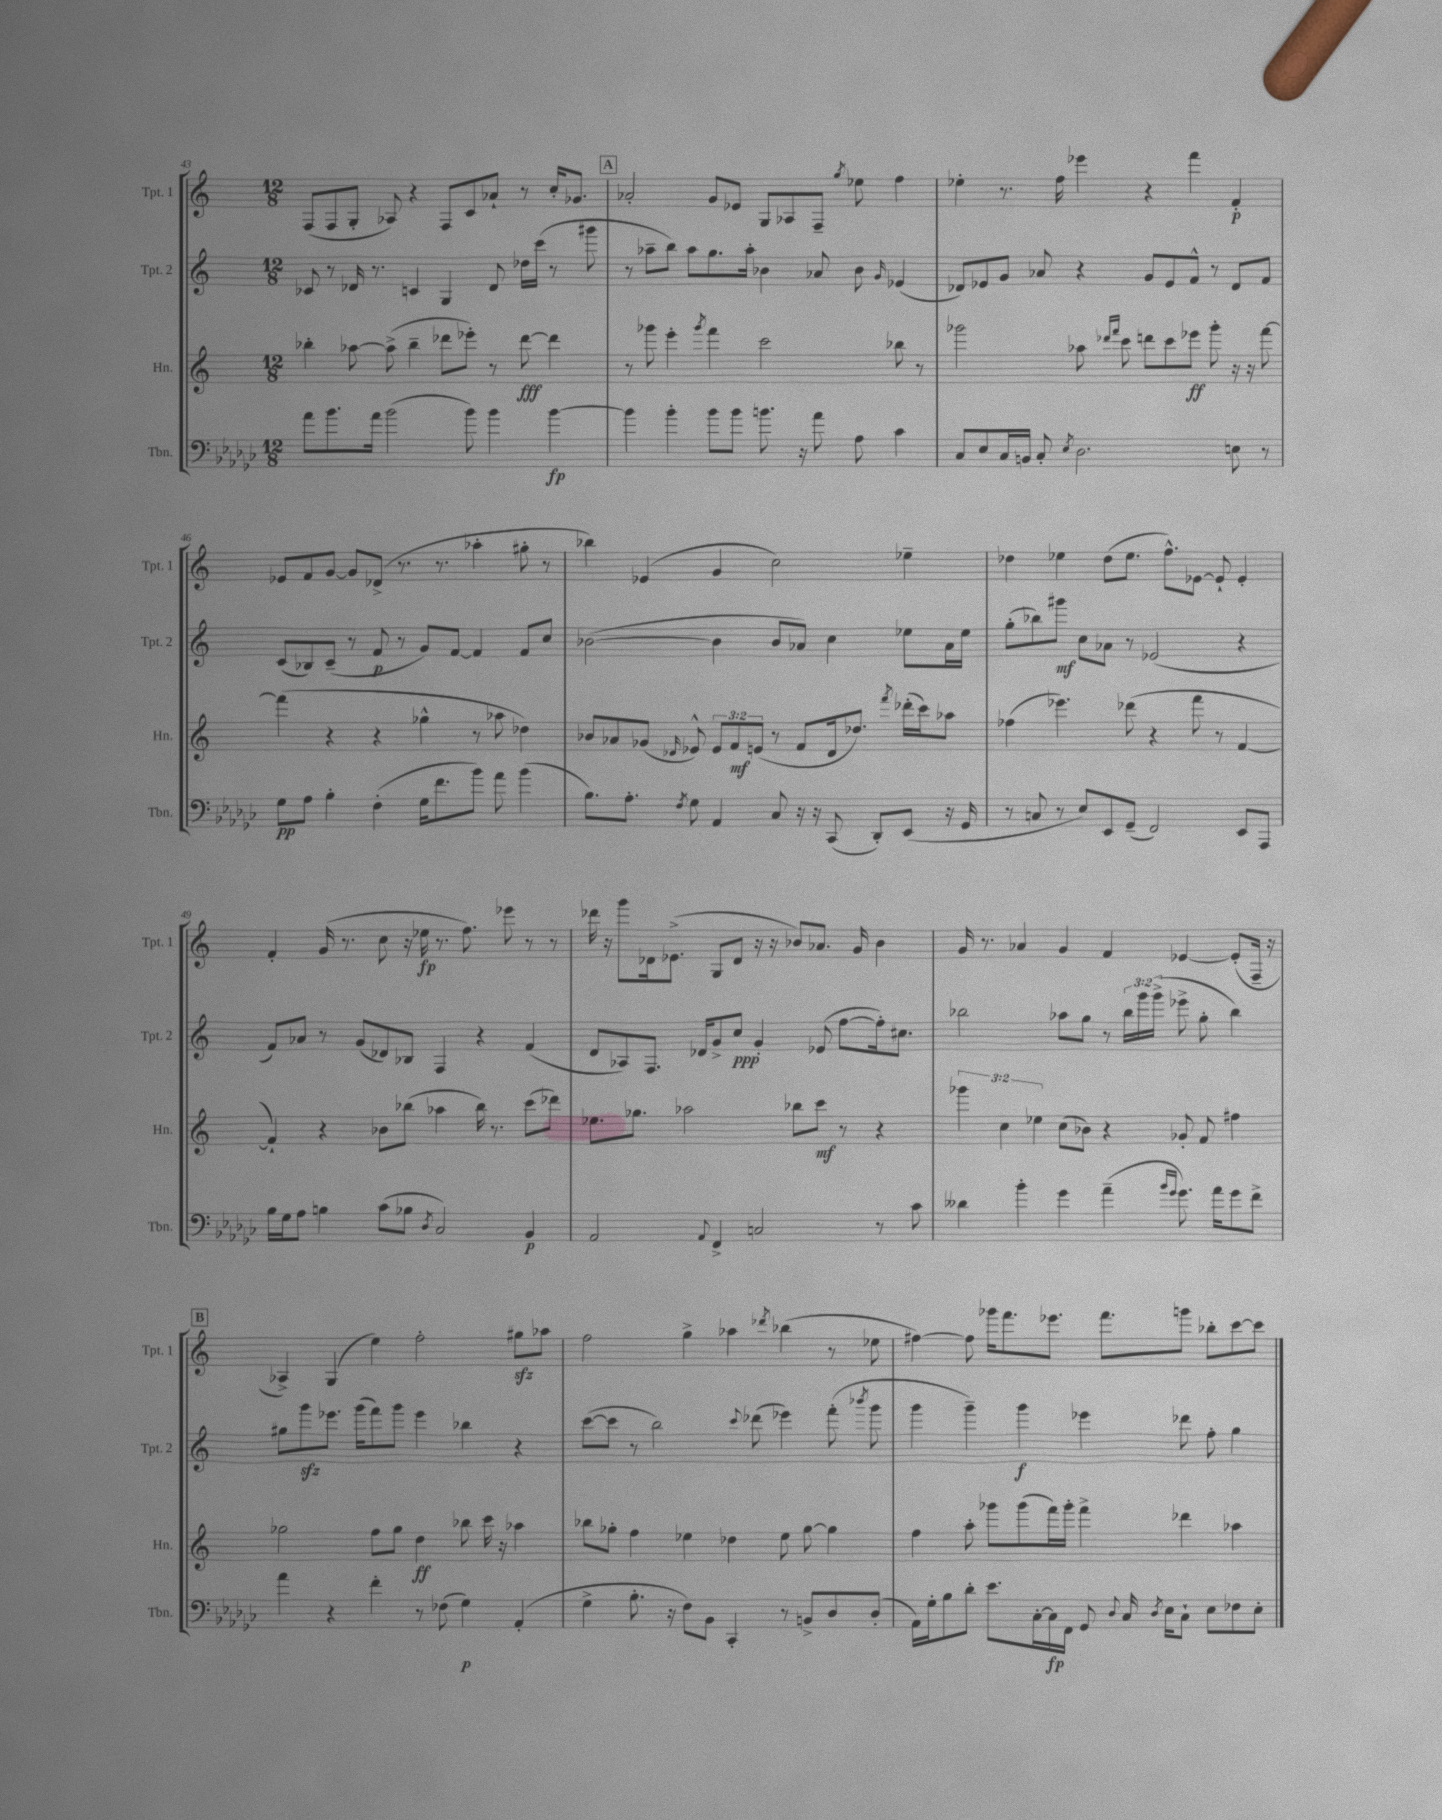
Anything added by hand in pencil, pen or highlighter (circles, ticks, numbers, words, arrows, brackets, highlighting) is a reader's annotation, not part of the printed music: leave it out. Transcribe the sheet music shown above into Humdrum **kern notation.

**kern	**kern	**kern	**kern
*staff4	*staff3	*staff2	*staff1
*clefF4	*clefG2	*clefG2	*clefG2
*k[b-e-a-d-g-c-]	*k[]	*k[]	*k[]
*M12/8	*M12/8	*M12/8	*M12/8
8a-	4bb-'	8c-	(8F
8.b-	.	8r	8F
.	[8aa-	16d-	8G'
16a-	.	8.r	.
(2b-	(8aa-^]	.	8A-)
.	4bb-~	4c	4r
.	8ddd-	4G	8F
8b-)	8eee-')	.	8c
4b-	8r	8d-	8a-`
.	[8ddd-	16dd-	8r
.	.	(16ccc	.
[4b-	4ddd-]	8r	16cc'
.	.	.	8.g-
.	.	8ggg#	.
=	=	=	=
4b-]	8r	8r	2a-'
.	8ggg-	8aa-~	.
4b-'	4eee'	8bb)	.
.	.	8aa-	.
.	8qggg-	.	.
8b-	4fff	8.gg	8g
8b-	.	.	8e-
.	.	16aa-'	.
8.b	2ccc	4b-	8G
.	.	.	8A-
16r	.	.	.
8a-	.	8a-	8F~
.	.	.	8qgg
8A-	.	8b-	8ee-
.	.	16qqg	.
4c-	8bb-	(4e-	4ff
.	8r	.	.
=	=	=	=
8C-	2ggg-	8d-)	4ee-'
8E-	.	8e-	.
16C-	.	8g	8.r
16BB	.	.	.
8C-'	.	8a-	.
.	.	.	16ff
8qE-	.	.	.
2.D-	8aa-	4r	4eee-
.	16qqddd-	.	.
.	16qqfff	.	.
.	8ccc	.	.
.	8ddd	8g	4r
.	8ccc	8e-	.
.	8eee-	8f^^	4fff
.	8ggg-'	8r	.
8E	16r	8d-	4f'
.	16r	.	.
8r	[8fff	8f	.
=	=	=	=
8G-	(4fff]	(8c	8e-
8A-	.	8B-)	8f
4B-'	4r	(8c~	[8g
.	.	8r	8g]
(4F'	4r	8f	(8d-^
.	.	8r	8.r
16G-	4gg-^^	8g)	.
8.f	.	.	8.r
.	.	[8f	.
8b-)	8r	4f]	4aa-'
8a-	8aa-	.	.
(4b-	4dd-)	8f	8gg#'
.	.	8cc	8r
=	=	=	=
8.B-)	8b-	([2b-	4bb-)
.	8a-	.	.
8.A-'	.	.	.
.	(8g-	.	(4e-
8qF	16qqd-	.	.
8G-	8e-^^)	.	.
4AA-	12e-	4b-]	4g
.	12f	.	.
.	(12e	.	.
8C-	8r	8b-	2cc)
16r	8f	8a-)	.
16r	.	.	.
(8CC-	16d-	4cc	.
.	8.dd-)	.	.
8DD-')	.	.	.
.	8qfff	.	.
(8EE-	(16ddd-'	8ee-	4ee-~
.	16ccc)	.	.
16r	8aa-	16a-	.
16GG-	.	16ee-	.
=	=	=	=
8r	(4ff-	(8gg'	4dd-
8C	.	8bb-)	.
8r	4.eee-)	8ggg#	4ee-
8E-)	.	8cc	.
8EE-	.	8a-	(8dd-
(8GG-~	(8ddd-	8r	8.ee-
2FF)	4r	(2e-	.
.	.	.	8.ff^^)
.	8fff	.	[8e-
.	8r	.	8e-`]
8EE-	[4f	4r	4e-'
8AAA-	.	.	.
=	=	=	=
16B-	4f`])	8f)	4f'
16G-	.	.	.
8A-	.	8a-	.
4B	4r	8r	(16g
.	.	.	8.r
.	.	(8g	.
(8c-	8b-	8d-)	8cc
8B-	(8bb-	8B-	16r
.	.	.	16ee-
8qD-	.	.	.
2C-)	4aa-	4F	8.r
.	.	.	8.ff)
.	16bb-)	4r	.
.	8.r	.	.
.	.	.	8eee-
4BB-	(8ccc	(4f	8r
.	8ddd-)	.	8r
=	=	=	=
2AA-	8.ee-	8d	16ddd-
.	.	.	16r
.	.	8A-)	8ggg
.	8.gg-	.	.
.	.	8.F	16d-
.	.	.	(8.e-^
.	2aa-	.	.
.	.	16d-	.
8qqAA-	.	.	.
4FF^	.	8g^	8G
.	.	8cc	8d-
2C	.	4g'	16r
.	.	.	16r
.	8bb-	.	8b-)
.	8ccc	(8e-	8.a-
.	8r	[8ff	.
.	.	.	16g
8r	4r	16ff'])	4b-
.	.	8.cc#	.
8c-	.	.	.
=	=	=	=
4d--	6ggg-	2bb-	16g
.	.	.	8.r
.	6cc	.	.
4b-'	.	.	4a-
.	6ee-	.	.
4g-	(8cc	8aa-	4g
.	8b-)	8gg	.
(4a-~	4r	8r	4f
.	.	24bb-	.
.	.	24ggg	.
.	.	(24ggg^	.
16qqb-	.	.	.
16qqg-	.	.	.
8.g-)	8g-'	8eee-^	[4e-
.	8f	8gg'	.
16a-	.	.	.
8g-	4ff#	4bb-)	(8e-']
8f^	.	.	16F~
.	.	.	16r
=	=	=	=
4a-	2gg-	8gg#	4A-^)
.	.	8ggg	.
4r	.	8.eee-	(4G
.	.	(16ggg	.
4f'	8ff	8fff)	4ee)
.	8gg-	8ggg	.
8r	4dd	4eee-	2ff'
(8F-	.	.	.
4G-)	8bb-	4bb-	.
.	16ccc	.	.
.	16r	.	.
(4AA-'	4aa-	4r	8gg#
.	.	.	8aa-
=	=	=	=
4G-^	8bb-	([8ccc	2ff
.	8gg-'	8ccc]	.
8.B-'	4ff	8r	.
.	.	2bb)	.
16r	.	.	.
8F)	4ee-	.	4gg^
8BB-	.	.	.
4CC-'	4dd-	.	4aa-
.	.	8qqccc	.
.	.	(8ddd-	.
.	.	.	8qddd-
8r	8ee-	4eee-)	(4bb-
8BB^	[8gg-	.	.
8D-	4gg-]	(8fff'	8r
.	.	8qbbb-	.
(8D-'	.	8ggg	8ee-
=	=	=	=
16AA-)	4ff	4ggg	[4ff#)
16G-'	.	.	.
8B-	.	.	.
8d-'	8aa'	4ggg~)	8ff#]
8.e-	8ggg-	.	16ggg-
.	.	.	8.fff
.	(8ggg-	4ggg	.
[16C-'	.	.	.
16C-]	16fff)	.	8.eee-
16FF	16ggg-'	.	.
8GG-	4fff^	4eee-	.
.	.	.	8.fff
8qqD-	.	.	.
16C-	.	.	.
8qD-	.	.	.
16E-	.	.	.
8C-`	4ddd-	8ddd-	8ggg
8E-	.	8ff'	8bb-'
8F-	4aa-	4gg	[8ccc
8E-'	.	.	8ccc]
==	==	==	==
*-	*-	*-	*-
